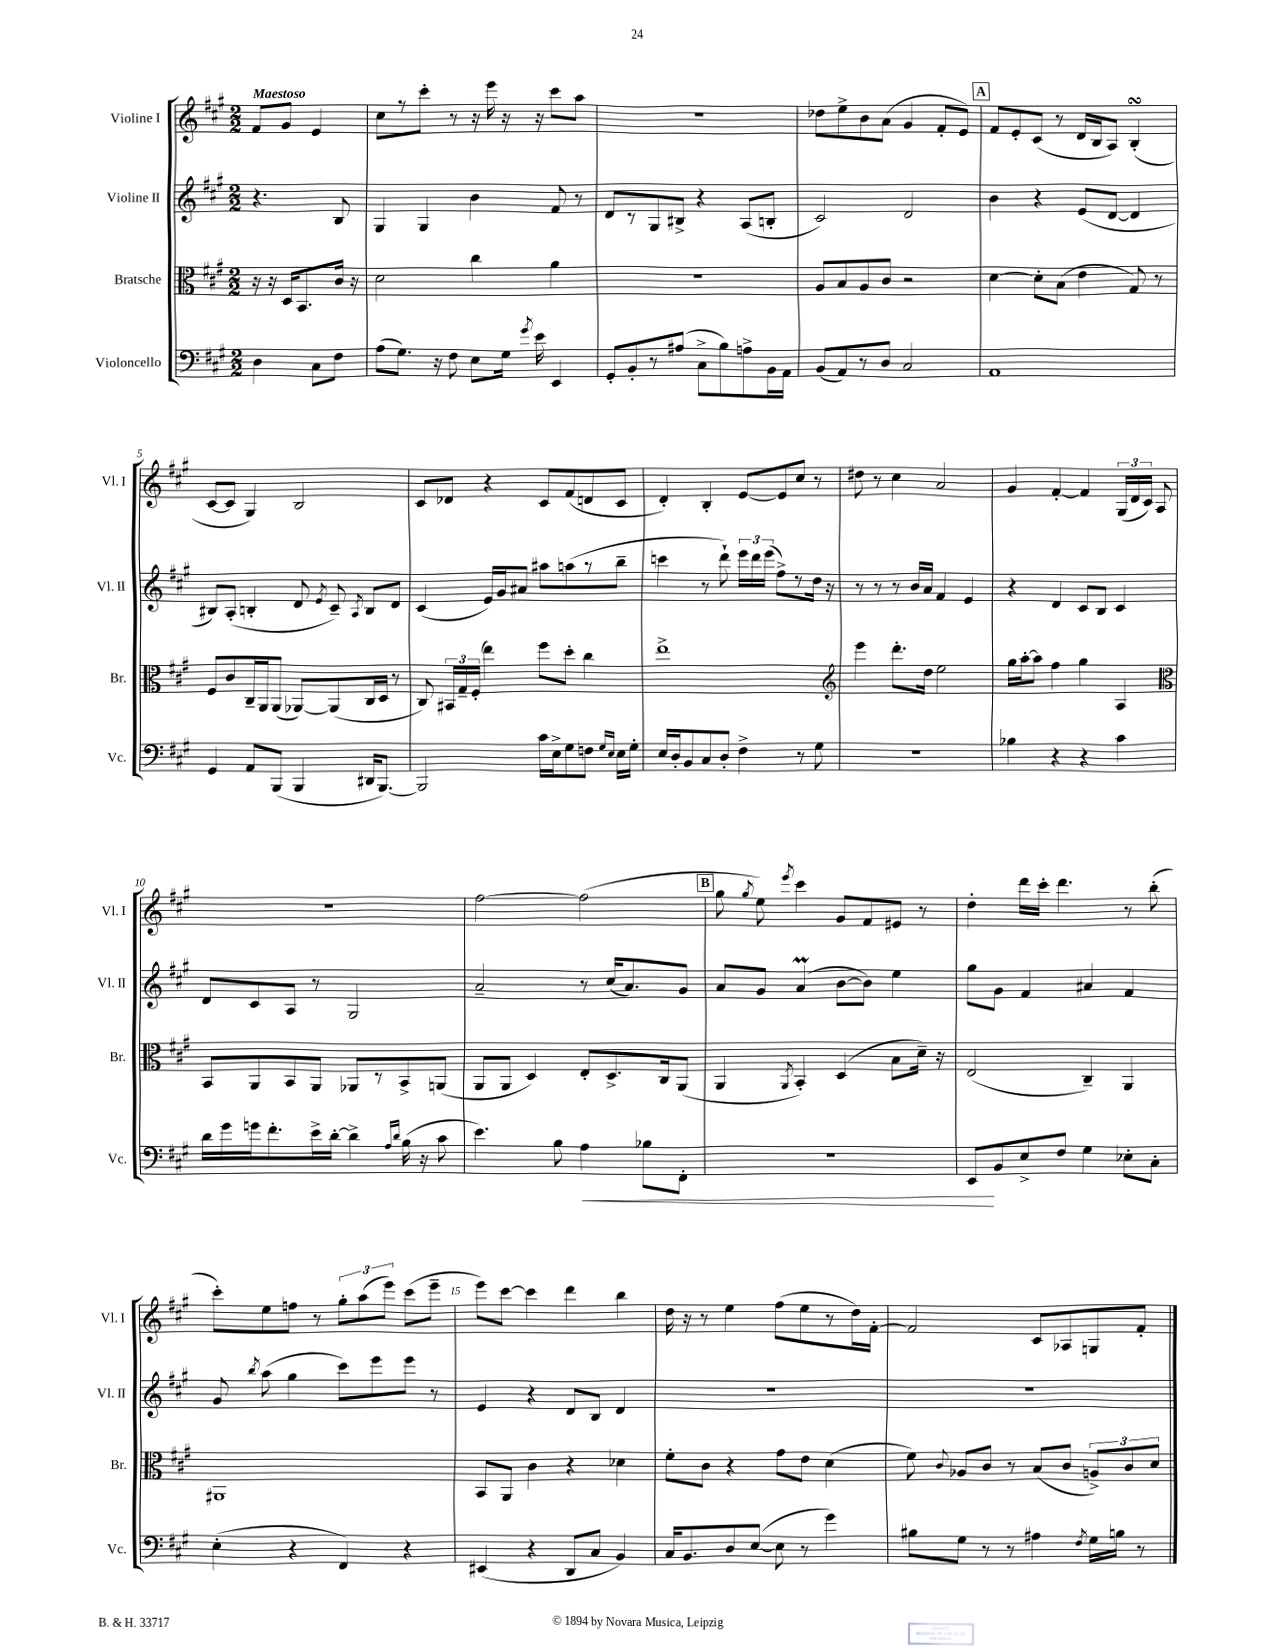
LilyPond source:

<<
\new StaffGroup <<
\new Staff = "s0" \with { instrumentName = "Violine I" shortInstrumentName = "Vl. I" } {
    \clef treble \key a \major \numericTimeSignature \time 2/2 \partial 2 \tempo "Maestoso"
    \autoBeamOff fis'8[ gis'8] e'4 |
    cis''8[ r8 cis'''8]-. r8 r16 e'''16 r16 r16 cis'''8[ a''8] |
    R1 |
    des''8[ e''8-> b'8 a'8]( gis'4 fis'8[-. e'8]) |
    \mark \markup { \box "A" } fis'8[ e'8-. cis'8]( r8 d'16[ b16 a8]) b4-.\turn( |
    cis'8[~ cis'8] gis4) b2 |
    cis'8[ des'8] r4 cis'8[ fis'8( d'8 cis'8] |
    d'4-.) b4-. e'8[~ e'8 cis''8] r8 |
    dis''8 r8 cis''4 a'2 |
    gis'4 fis'4~-. fis'4 \tuplet 3/2 { gis16[( d'16 cis'16]) } a8 |
    r1 |
    fis''2~ fis''2( |
    \mark \markup { \box "B" } gis''8 \acciaccatura { gis''8 } e''8) \acciaccatura { e'''8 } cis'''4 gis'8[ fis'8 eis'8] r8 |
    d''4-. d'''16[ cis'''16]-. d'''4. r8 b''8-.( |
    cis'''8[-.) e''8 f''8] r8 \tuplet 3/2 { gis''8[-. a''8( e'''8]) } cis'''8[( e'''8]-- |
    e'''8[) cis'''8]~ cis'''4 d'''4 b''4 |
    d''16 r16 r8 e''4 fis''8[( e''8 r8 d''16) fis'16]~-. |
    fis'2 cis'8[ aes8 g8 fis'8]-. \bar "|." |
}
\new Staff = "s1" \with { instrumentName = "Violine II" shortInstrumentName = "Vl. II" } {
    \clef treble \key a \major \numericTimeSignature \time 2/2 \partial 2
    \autoBeamOff r4. b8 |
    gis4 gis4 b'4 fis'8 r8 |
    d'8[ r8 gis8 bis8]-> r4 a8[( b8]-. |
    cis'2) d'2 |
    \mark \markup { \box "A" } b'4 r4 e'8[( d'8]~ d'4 |
    bis8[) a8]-.( b4-. d'8 \acciaccatura { e'8 } cis'8--) \acciaccatura { a8 } b8[ d'8] |
    cis'4( e'16[) gis'16 ais'8] ais''8[ a''8( r8 b''8]-- |
    c'''4 r8 d'''8-!) \tuplet 3/2 { e'''16[ d'''16 e'''16]( } fis''8[->) r8 d''16] r16 |
    r8 r8 r8 b'16[ a'16] fis'4 e'4 |
    r4 d'4 cis'8[ b8] cis'4 |
    d'8[ cis'8 a8] r8 gis2 |
    a'2-- r8 cis''16[( a'8.) gis'8] |
    \mark \markup { \box "B" } a'8[ gis'8] a'4\prall( b'8[~ b'8]) e''4 |
    gis''8[ gis'8] fis'4 ais'4 fis'4 |
    gis'8 \acciaccatura { b''8 } a''8( gis''4 cis'''8[) e'''8 e'''8] r8 |
    e'4 r4 d'8[ b8] d'4 |
    R1 |
    R1 \bar "|." |
}
\new Staff = "s2" \with { instrumentName = "Bratsche" shortInstrumentName = "Br." } {
    \clef alto \key a \major \numericTimeSignature \time 2/2 \partial 2
    \autoBeamOff r16 r16 d16[ b,8. cis'16] r16 |
    d'2 cis''4 a'4 |
    R1 |
    a8[ b8 a8 cis'8] r2 |
    \mark \markup { \box "A" } d'4~ d'8[-. b8]( e'4 gis8) r8 |
    fis8[ cis'8 cis16-- a,16 a,8]( aes,8[~) aes,8( cis16 d16] r8 |
    cis8) \tuplet 3/2 { bis,16[ gis16-- fis16]-.( } e''4) fis''8[ d''8]-. cis''4 |
    e''1-> |
    \clef treble e'''4 d'''8.[-. d''16] e''2 |
    gis''16[ a''16~-. a''8] fis''4 gis''4 a4 |
    \clef alto b,8[ a,8 b,8 a,8] aes,8[ r8 b,8-> a,8]( |
    a,8[ a,8] d4) e8[-. d8.-> cis16 a,8]( |
    \mark \markup { \box "B" } a,4 \acciaccatura { a,8 } b,4-.) d4( b8[ d'16]--) r16 |
    e2( cis4--) a,4 |
    ais,1 |
    b,8[ a,8] cis'4 r4 des'4 |
    fis'8[-. cis'8] r4 gis'8[ e'8] d'4( |
    fis'8) \appoggiatura { cis'8 } aes8[ cis'8] r8 b8[( cis'8] \tuplet 3/2 { a8[->) cis'8 d'8] } \bar "|." |
}
\new Staff = "s3" \with { instrumentName = "Violoncello" shortInstrumentName = "Vc." } {
    \clef bass \key a \major \numericTimeSignature \time 2/2 \partial 2
    \autoBeamOff d4 cis8[ fis8] |
    a8[( gis8.]) r16 fis8 e8[ gis16] \acciaccatura { gis'8 } e'16 e,4 |
    gis,8[-. b,8-. r8 ais8]( cis8[-> b8) a8-> b,16 a,16] |
    b,8[( a,8) r8 d8] cis2 |
    \mark \markup { \box "A" } a,1 |
    gis,4 a,8[ b,,8]( b,,4 dis,16[ b,,8.]~) |
    b,,2 cis'16[ e16-> gis8 f8] \grace { gis16[ e16] } e16[ gis16]-. |
    e16[ d16-. b,8 cis8 d8]-. fis4-> r8 gis8 |
    R1 |
    bes4 r4 r4 cis'4 |
    d'16[ gis'16 g'16 fis'8.-. e'16-> d'16]~-. d'4-> \grace { a16[ d'16] } b16( r16 cis'8 |
    e'4.) b8 a4\< bes8[ fis,8]-. |
    \mark \markup { \box "B" } R1 |
    e,8[\! b,8 e8-> fis8] gis4 ees8[-. cis8]-. |
    e4-.( r4 fis,4) r4 |
    eis,4( r4 d,8[ cis8] b,4) |
    cis16[ b,8. d8 e8]~( e8 r8 gis'4) |
    bis8[ gis8] r8 r8 ais4 \acciaccatura { fis8 } gis16[ b16] r8 \bar "|." |
}
>>
>>
\layout { \context { \Score \override BarNumber.break-visibility = ##(#f #t #t) barNumberVisibility = #(every-nth-bar-number-visible 5) } }
